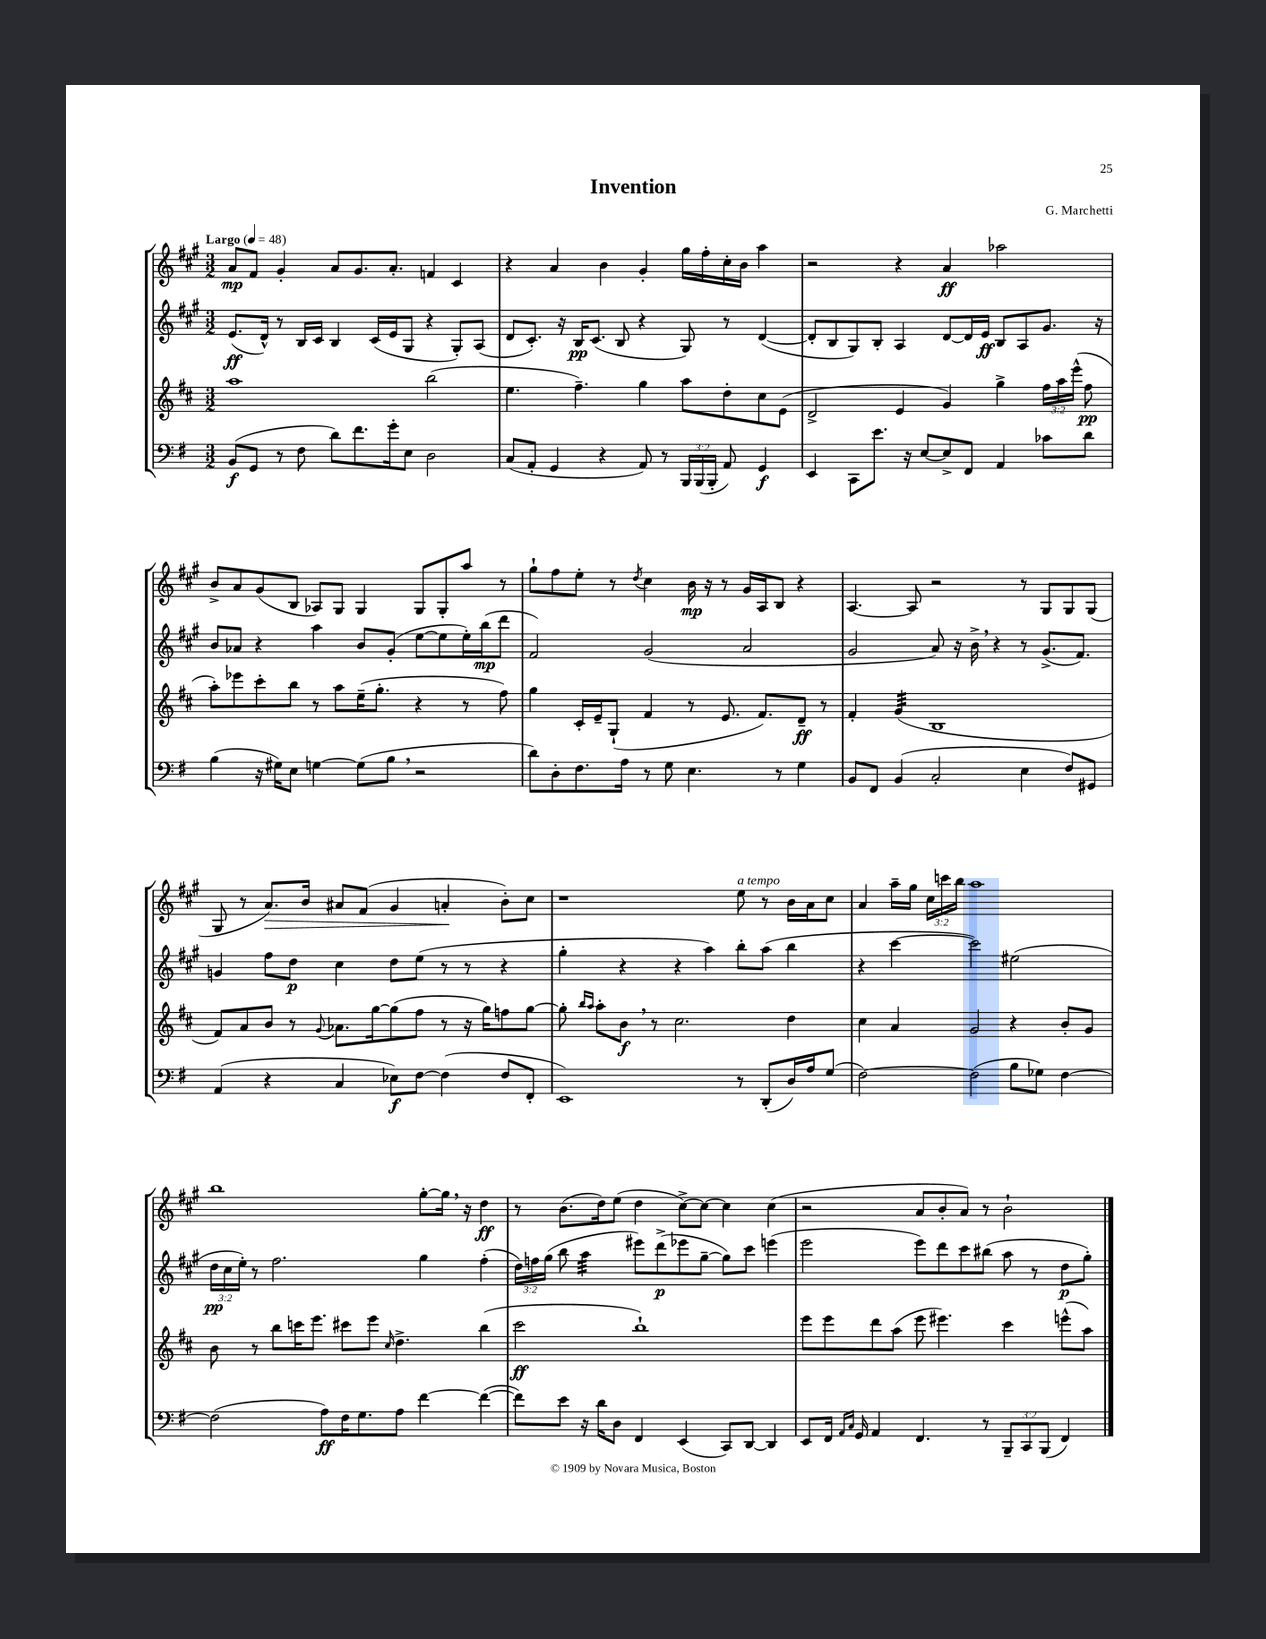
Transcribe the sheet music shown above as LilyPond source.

\header { title = "Invention" composer = "G. Marchetti" }
<<
\new StaffGroup <<
\new Staff = "s0" {
    \clef treble \key a \major \numericTimeSignature \time 3/2 \override Staff.TupletNumber.text = #tuplet-number::calc-fraction-text \tempo "Largo" 4 = 48
    \autoBeamOff a'8[\mp fis'8] gis'4-. a'8[ gis'8. a'8.]-. f'4 cis'4 |
    r4 a'4 b'4 gis'4-. gis''16[ fis''16-. cis''16-. b'16] a''4 |
    r2 r4 a'4\ff aes''2 |
    b'8[-> a'8 gis'8( b8] aes8[) gis8] gis4 gis8[ gis8-. a''8] r8 |
    gis''8[-! fis''8 e''8]-. r8 \acciaccatura { d''8 } cis''4 b'16\mp r16 r8 gis'16[ a16 b8] r4 |
    a4.~ a8 r2 r8 gis8[ gis8 gis8]( |
    gis8 r8 a'8.[\>) b'16] ais'8[ fis'8]( gis'4 a'4-.\! b'8[-.) cis''8] |
    r1 e''8^\markup { \italic "a tempo" } r8 b'16[ a'16 cis''8] |
    a'4 a''16[-- gis''16] \tuplet 3/2 { cis''16[ c'''16 b''16] } a''1 |
    b''1 gis''8[~-. gis''16] \breathe r16 d''4\ff |
    r8 b'8.[( d''16) e''8]( d''4 cis''8[~->) cis''8]~ cis''4 cis''4( |
    r2 a'8[ b'8-. a'8]) r8 b'2-! \bar "|." |
}
\new Staff = "s1" {
    \clef treble \key a \major \numericTimeSignature \time 3/2 \override Staff.TupletNumber.text = #tuplet-number::calc-fraction-text
    \autoBeamOff e'8.[\ff( d'16]-^) r8 b16[ cis'16] b4 cis'16[( e'16 gis8] r4 gis8[-.) a8]( |
    d'8[ cis'8.]-.) r16 b16[\pp cis'8.]( b8 r4 gis8) r8 d'4~( |
    d'8[-. b8 gis8) b8]-. a4 d'8[~ d'16 e'16]\ff b8[ a8 gis'8.] r16 |
    b'8[ aes'8] r4 a''4 b'8[ gis'8]-.( e''8[~ e''8 e''16-.) b''16\mp( d'''8] |
    fis'2) gis'2( a'2 |
    gis'2 a'8) r16 b'16-> \breathe r4 r8 gis'8.[->( fis'8.]) |
    g'4 fis''8[ d''8]\p cis''4 d''8[ e''8]( r8 r8 r4 |
    gis''4-. r4 r4 a''4) b''8[-. a''8]( b''4 |
    r4 cis'''4~ cis'''2) eis''2( |
    \tuplet 3/2 { d''16[\pp cis''16 e''16]-.) } r8 fis''2. gis''4 fis''4-.( |
    \tuplet 3/2 { d''16[) f''16 gis''16]( } b''8 a''4:32 eis'''8[) d'''8->\p( ees'''8 gis''8]~-- gis''8[) cis'''8] e'''4( |
    e'''2 e'''8[) d'''8 cis'''8 bis''8]( a''8 r8 d''8[\p gis''8]-.) \bar "|." |
}
\new Staff = "s2" {
    \clef treble \key d \major \numericTimeSignature \time 3/2 \override Staff.TupletNumber.text = #tuplet-number::calc-fraction-text
    \autoBeamOff a''1 b''2( |
    e''4. fis''4.--) g''4 a''8[ d''8-. cis''8 e'8]( |
    d'2-> e'4 g'4) g''4-> \tuplet 3/2 { fis''16[ a''16 e'''16]-^( } fis''8\pp |
    a''8[-.) ees'''8 cis'''8-. b''8] r8 a''8[ e''16--( g''8.]-. r4 r8 fis''8) |
    g''4 cis'16[-. e'16-- g8]-!( fis'4 r8 e'8. fis'8.[) d'8]--\ff r8 |
    fis'4-. g'4:32( b1 |
    fis'8[) a'8 b'8] r8 \appoggiatura { g'8 } aes'8.[ g''16~ g''8( fis''8] r8 r16 g''16[) f''8 g''8]~ |
    g''8-. \grace { b''16[ a''16] } a''8[-. b'8]\f \breathe r8 cis''2. d''4 |
    cis''4 a'4 g'2 r4 b'8[-. g'8] |
    b'8 r8 b''8[ c'''16 e'''8.] cis'''8[ e'''8] \grace { cis''16 } d''4.-> b''4( |
    cis'''2\ff b''1-!) |
    e'''8[ e'''8 d'''8 a''8]( e'''8 eis'''4.) cis'''4 e'''8[-^( a''8]) \bar "|." |
}
\new Staff = "s3" {
    \clef bass \key g \major \numericTimeSignature \time 3/2 \override Staff.TupletNumber.text = #tuplet-number::calc-fraction-text
    \autoBeamOff b,8[\f( g,8] r8 fis8 d'8[) fis'8. g'16-. e8] d2 |
    c8[( a,8]-. g,4 r4 a,8) r8 \tuplet 3/2 { b,,16[ b,,16( b,,16]-. } a,8) g,4\f |
    e,4 c,8[ e'8.] r16 e8[~ e8-> fis,8] a,4 ces'8[ d'8] |
    b4( r16 gis16[) e8] g4~ g8[( b8] \breathe r2 |
    d'8[) d8-. fis8. a16] r8 g8 e4. r8 g4 |
    b,8[ fis,8] b,4( c2-. e4 fis8[) gis,8] |
    a,4( r4 c4 ees8[\f) fis8]~ fis4( fis8[ fis,8]-. |
    e,1) r8 d,8[-.( d16) a16 g8]( |
    fis2~) fis2( b8[ ges8]) fis4~ |
    fis2( a8[\ff) fis16 g8. a8] fis'4~ fis'4~( |
    fis'8[) e'8] r16 d'16[ d8] fis,4 e,4( c,8[) d,8]~ d,4 |
    e,8[ fis,16] \grace { a,16[ c16] } g,16 a,4 fis,4. r8 \tuplet 3/2 { b,,8[-- c,8 b,,8]( } fis,4) \bar "|." |
}
>>
>>
